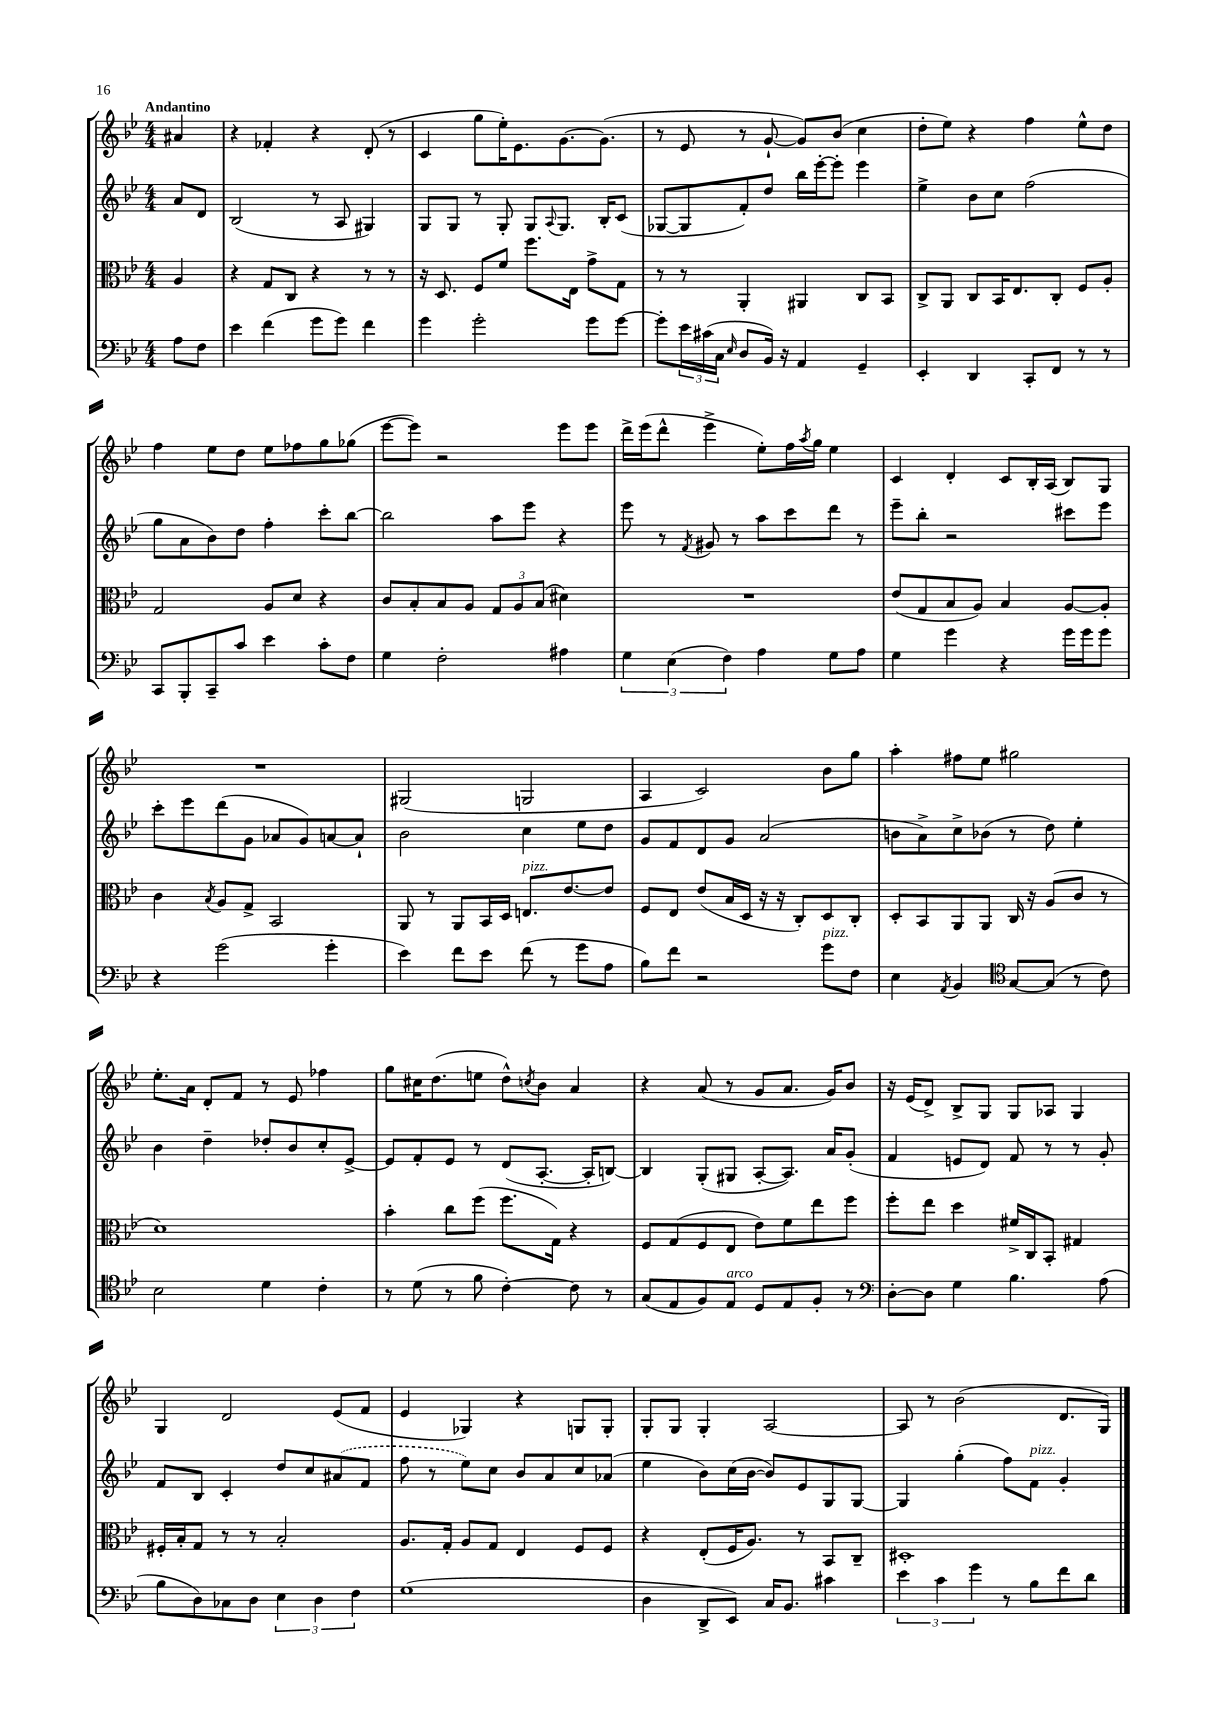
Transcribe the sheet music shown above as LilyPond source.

<<
\new StaffGroup <<
\new Staff = "s0" {
    \clef treble \key bes \major \numericTimeSignature \time 4/4 \partial 4 \tempo "Andantino"
    ais'4 |
    r4 fes'4-. r4 d'8-.( r8 |
    c'4 g''8 ees''16-.) ees'8. g'8.~ g'8.( |
    r8 ees'8 r8 g'8~-! g'8) bes'8( c''4 |
    d''8-. ees''8) r4 f''4 ees''8-^ d''8 |
    f''4 ees''8 d''8 ees''8 fes''8 g''8 ges''8( |
    ees'''8~ ees'''8) r2 ees'''8 ees'''8 |
    d'''16-> ees'''16( d'''8-^ ees'''4-> ees''8-.) f''16 \acciaccatura { a''8 } g''16 ees''4 |
    c'4 d'4-. c'8 bes16-. a16( bes8) g8 |
    R1 |
    gis2( g2 |
    a4 c'2) bes'8 g''8 |
    a''4-. fis''8 ees''8 gis''2 |
    ees''8.-. a'16 d'8-. f'8 r8 ees'8 fes''4 |
    g''8 cis''16 d''8.( e''8 d''8-^) \acciaccatura { c''8 } bes'8 a'4 |
    r4 a'8( r8 g'8 a'8. g'16) bes'8 |
    r16 ees'16( d'8->) bes8-> g8 g8 aes8 g4 |
    g4 d'2 ees'8( f'8 |
    ees'4 ges4) r4 g8 g8-. |
    g8-. g8 g4-. a2~ |
    a8 r8 bes'2( d'8. g16) \bar "|." |
}
\new Staff = "s1" {
    \clef treble \key bes \major \numericTimeSignature \time 4/4 \partial 4
    a'8 d'8 |
    bes2( r8 a8 gis4) |
    g8 g8 r8 g8-. g8 \appoggiatura { a8 } g8. bes16-. c'8( |
    ges8~ ges8 f'8-.) d''8 bes''16 ees'''16~-. ees'''8-. ees'''4 |
    ees''4-> bes'8 c''8 f''2( |
    g''8 a'8 bes'8) d''8 f''4-. c'''8-. bes''8~ |
    bes''2 a''8 ees'''8 r4 |
    ees'''8 r8 \acciaccatura { f'8 } gis'8 r8 a''8 c'''8 d'''8 r8 |
    ees'''8-- bes''8-. r2 cis'''8 ees'''8 |
    c'''8-. ees'''8 d'''8( g'8 aes'8 g'8) a'8~ a'8-! |
    bes'2 c''4 ees''8 d''8 |
    g'8 f'8 d'8 g'8 a'2( |
    b'8 a'8->) c''8-> bes'8( r8 d''8) ees''4-. |
    bes'4 d''4-- des''8-. bes'8 c''8-. ees'8~-> |
    ees'8 f'8-. ees'8 r8 d'8( a8.~-. a16-. b8~) |
    b4 g8-.( gis8 a8~-. a8.) a'16 g'8-.( |
    f'4 e'8 d'8) f'8 r8 r8 g'8-. |
    f'8 bes8 c'4-. d''8 c''8 \once \slurDashed ais'8( f'8 |
    f''8 r8 ees''8) c''8 bes'8 a'8 c''8 aes'8( |
    ees''4 bes'8) c''16( bes'16~ bes'8) ees'8 g8 g8~ |
    g4 g''4-.( f''8) f'8^\markup { \italic "pizz." } g'4-. \bar "|." |
}
\new Staff = "s2" {
    \clef alto \key bes \major \numericTimeSignature \time 4/4 \partial 4
    a4 |
    r4 g8 c8 r4 r8 r8 |
    r16 d8. f8 f'8 f''8. ees16 g'8-> g8 |
    r8 r8 a,4-. ais,4 c8 bes,8 |
    c8-> a,8 c8 bes,16 ees8. c8-. f8 a8-. |
    g2 a8 d'8 r4 |
    c'8 bes8-. bes8 a8 \tuplet 3/2 { g8 a8 bes8( } dis'4) |
    R1 |
    ees'8( g8 bes8 a8) bes4 a8~ a8-. |
    c'4 \acciaccatura { bes8 } a8 g8-> bes,2 |
    a,8 r8 a,8 bes,16 d16 e8.^\markup { \italic "pizz." } ees'8.~ ees'8 |
    f8 ees8 ees'8( bes16 d16 r16 r16 c8-.) d8 c8-. |
    d8-. bes,8 a,8 a,8 c16 r16 a8( c'8 r8 |
    d'1) |
    bes'4-. c''8 f''8( f''8. g16) r4 |
    f8 g8( f8 ees8 ees'8) f'8 ees''8 f''8 |
    f''8-. ees''8 d''4 fis'16-> c16 bes,8-. gis4 |
    fis16-. bes16-. g8 r8 r8 bes2-. |
    a8. g16-. a8 g8 ees4 f8 f8 |
    r4 ees8-.( f16 a8.) r8 bes,8 c8-- |
    dis1-. \bar "|." |
}
\new Staff = "s3" {
    \clef bass \key bes \major \numericTimeSignature \time 4/4 \partial 4
    a8 f8 |
    ees'4 f'4( g'8 g'8) f'4 |
    g'4 g'2-. g'8 g'8~ |
    g'8-. \tuplet 3/2 { ees'16 cis'16( c16 } \grace { ees16 } d8 bes,16) r16 a,4 g,4-- |
    ees,4-. d,4 c,8-. f,8 r8 r8 |
    c,8 bes,,8-. c,8-- c'8 ees'4 c'8-. f8 |
    g4 f2-. ais4 |
    \tuplet 3/2 { g4 ees4( f4) } a4 g8 a8 |
    g4 g'4 r4 g'16 g'16 g'8 |
    r4 g'2( g'4-. |
    ees'4) f'8 ees'8 f'8( r8 g'8 a8 |
    bes8) f'8 r2 g'8^\markup { \italic "pizz." } f8 |
    ees4 \acciaccatura { a,8 } bes,4 \clef tenor g8~ g8( r8 c'8) |
    bes2 d'4 c'4-. |
    r8 d'8( r8 f'8 c'4~-.) c'8 r8 |
    g8( ees8 f8) ees8^\markup { \italic "arco" } d8 ees8 f8-. r8 |
    \clef bass d8~-. d8 g4 bes4. a8( |
    bes8 d8) ces8 d8 \tuplet 3/2 { ees4 d4 f4 } |
    g1( |
    d4 d,8-> ees,8) c16 bes,8. cis'4 |
    \tuplet 3/2 { ees'4 c'4 g'4 } r8 bes8 f'8 d'8 \bar "|." |
}
>>
>>
\layout { \context { \Score \remove "Bar_number_engraver" } }
